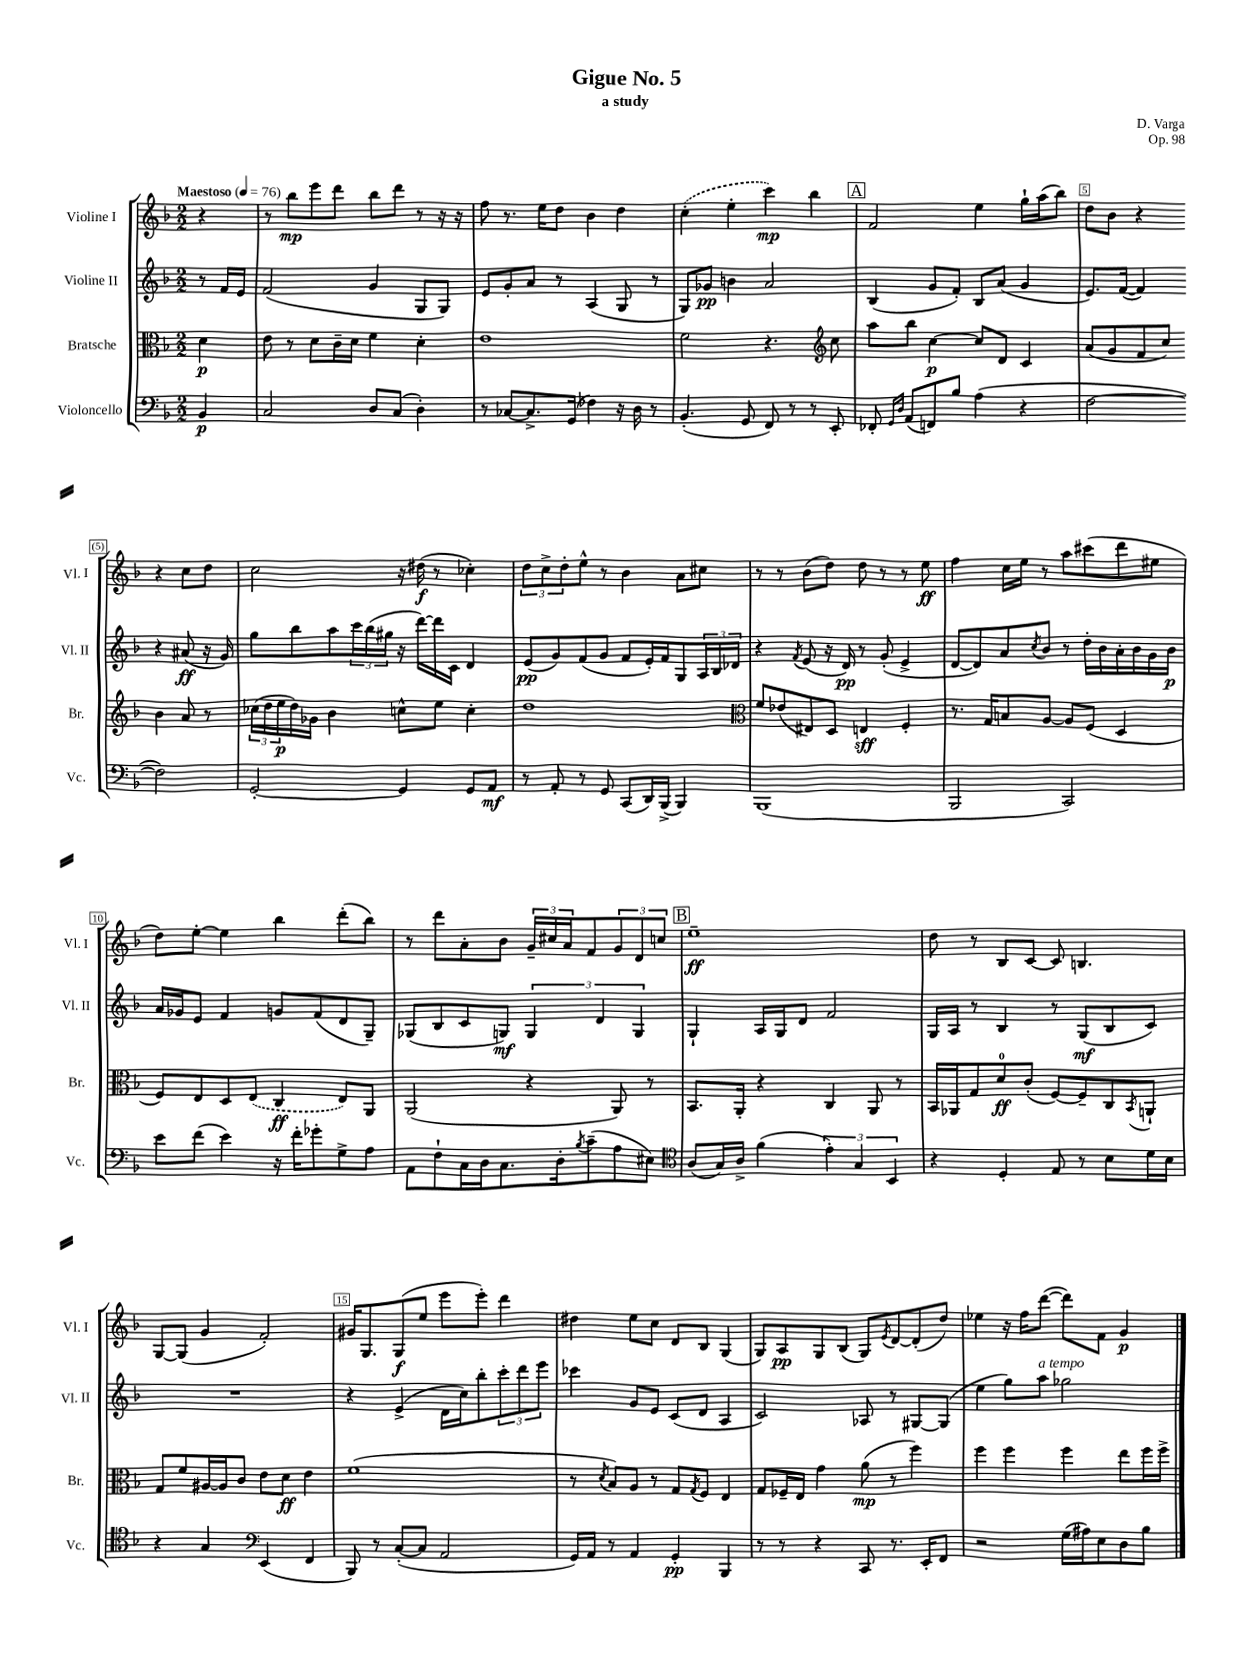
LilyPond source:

\header { title = "Gigue No. 5" composer = "D. Varga" subtitle = "a study" opus = "Op. 98" }
<<
\new StaffGroup <<
\new Staff = "s0" \with { instrumentName = "Violine I" shortInstrumentName = "Vl. I" } {
    \clef treble \key f \major \numericTimeSignature \time 2/2 \partial 4 \tempo "Maestoso" 4 = 76
    r4 |
    r8 bes''8\mp e'''8 d'''8 bes''8 d'''8 r8 r16 r16 |
    f''8 r8. e''16 d''8 bes'4 d''4 |
    \once \slurDashed c''4-.( e''4-. c'''4\mp) bes''4 |
    \mark \markup { \box "A" } f'2 e''4 g''16-! a''16( bes''8) |
    d''8 bes'8 r4 r4 c''8 d''8 |
    c''2 r16 dis''16\f( r8 ces''4-.) |
    \tuplet 3/2 { d''8 c''8-> d''8-. } e''8-^ r8 bes'4 a'8 cis''8 |
    r8 r8 bes'8( d''8) d''8 r8 r8 e''8\ff |
    f''4 c''16 e''16 r8 a''8 cis'''8( d'''8 eis''8 |
    d''8) e''8~-. e''4 bes''4 d'''8-.( bes''8) |
    r8 d'''8 a'8-. bes'8 \tuplet 3/2 { g'16-- cis''16 a'16 } f'8 \tuplet 3/2 { g'8 d'8 c''8 } |
    \mark \markup { \box "B" } e''1--\ff |
    d''8 r8 bes8 c'8~ c'8 b4. |
    g8~ g8( g'4 f'2-.) |
    gis'16 g8. g8\f( e''8 e'''8 e'''8-.) d'''4 |
    dis''4 e''8 c''8 d'8 bes8 g4( |
    g8) a8\pp g8 bes8( g8) \acciaccatura { e'8 } d'8~ d'8-.( d''8) |
    ees''4 r16 f''16 d'''8~( d'''8) f'8 g'4\p \bar "|." |
}
\new Staff = "s1" \with { instrumentName = "Violine II" shortInstrumentName = "Vl. II" } {
    \clef treble \key f \major \numericTimeSignature \time 2/2 \partial 4
    r8 f'16 e'16 |
    f'2( g'4 g8 g8) |
    e'8 g'8-. a'8 r8 a4( g8 r8 |
    g8) ges'8\pp b'4 a'2 |
    \mark \markup { \box "A" } bes4( g'8 f'8-.) bes8 a'8( g'4 |
    e'8.) f'16~( f'4) r4 ais'8\ff( r16 g'16) |
    g''8 bes''8 a''8 \tuplet 3/2 { c'''16 bes''16( gis''16 } r16 d'''16~) d'''16 c'16 d'4 |
    e'8\pp( g'8) f'8( g'8 f'8 e'16-.) f'16 g8 \tuplet 3/2 { a16 bes16 des'16 } |
    r4 \acciaccatura { f'8 } e'8( r16 d'16\pp) r8 g'8-.( e'4-> |
    d'8~ d'8) a'8 \acciaccatura { c''8 } bes'8 r8 d''16-. bes'16 a'16-. bes'16 g'16 bes'16\p |
    a'16 ges'16 e'8 f'4 g'8 f'8( d'8 g8--) |
    ges8( bes8 c'8 g8\mf) \tuplet 3/2 { g4 d'4 g4 } |
    \mark \markup { \box "B" } g4-! a16 g16 d'8 f'2 |
    g16 a16 r8 bes4 r8 g8\mf( bes8 c'8) |
    R1 |
    r4 e'4->( d'16 c''16) bes''8-. \tuplet 3/2 { c'''8-. d'''8 e'''8 } |
    ces'''4 g'8 e'8 c'8( d'8 a4 |
    c'2) aes8 r8 gis8~ gis8( |
    e''4 g''8) a''8^\markup { \italic "a tempo" } ges''2 \bar "|." |
}
\new Staff = "s2" \with { instrumentName = "Bratsche" shortInstrumentName = "Br." } {
    \clef alto \key f \major \numericTimeSignature \time 2/2 \partial 4
    d'4\p |
    e'8 r8 d'8 c'16-- d'16 f'4 d'4-. |
    e'1 |
    f'2 r4. \clef treble c''8 |
    \mark \markup { \box "A" } a''8 bes''8 c''4~\p c''8 d'8 c'4 |
    a'8( g'8 f'8 c''8) bes'4 a'8 r8 |
    \tuplet 3/2 { ces''16( d''16 e''16\p } d''16) ges'16 bes'4 c''8-^ e''8 c''4-. |
    d''1 |
    \clef alto f'8 ees'8( eis8) d8 e4\sff f4-. |
    r8. g16 b8 a8~ a8 f8( d4 |
    f8) e8 d8 \once \slurDashed e8( c4\ff e8) a,8 |
    a,2( r4 a,8) r8 |
    \mark \markup { \box "B" } bes,8. a,16-. r4 c4 a,8 r8 |
    bes,16 aes,16 g8 d'8-0\ff c'8-.( f8~) f8-- c8 \acciaccatura { bes,8 } a,8-! |
    g8 f'8 ais16~ ais16 c'8 e'8 d'8\ff e'4 |
    f'1( |
    r8 \acciaccatura { d'8 } bes8) a8 r8 g8 \acciaccatura { g8 } f8 e4 |
    g8 fes16-- e16 g'4 a'8\mp( r8 f''4) |
    f''4 f''4 f''4 e''8 f''16 f''16-> \bar "|." |
}
\new Staff = "s3" \with { instrumentName = "Violoncello" shortInstrumentName = "Vc." } {
    \clef bass \key f \major \numericTimeSignature \time 2/2 \partial 4
    bes,4\p |
    c2 d8 c8( d4-.) |
    r8 ces8~ ces8.-> g,16( fes4) r16 d16 r8 |
    bes,4.-.( g,8 f,8) r8 r8 e,8-. |
    \mark \markup { \box "A" } fes,8-. \grace { g,16 d16 } a,8( f,8) bes8 a4( r4 |
    f2~ f2) |
    g,2~-. g,4 g,8 a,8\mf |
    r8 a,8-. r8 g,8 c,8( d,16) bes,,16->( bes,,4) |
    bes,,1( |
    bes,,2 c,2) |
    e'8 f'8( e'4) r16 f'16-. ges'8-. g8-> a8 |
    a,8 f8-! c16 d16 c8. d16-. \acciaccatura { bes8 } c'8--( a8 eis8) |
    \mark \markup { \box "B" } \clef tenor a8( g16) a16-> f'4( \tuplet 3/2 { e'4-.) g4 bes,4 } |
    r4 d4-. e8 r8 bes8 d'16 bes16 |
    r4 g4 \clef bass e,4( f,4 |
    bes,,8) r8 c8~-.( c8 a,2 |
    g,16) a,16 r8 a,4 g,4-.\pp bes,,4 |
    r8 r8 r4 c,8 r8. e,16-. f,8 |
    r2 g16( ais16) e8 d8 bes8 \bar "|." |
}
>>
>>
\layout { \context { \Score \override BarNumber.break-visibility = ##(#f #t #t) barNumberVisibility = #(every-nth-bar-number-visible 5) \override BarNumber.stencil = #(make-stencil-boxer 0.1 0.3 ly:text-interface::print) } }
